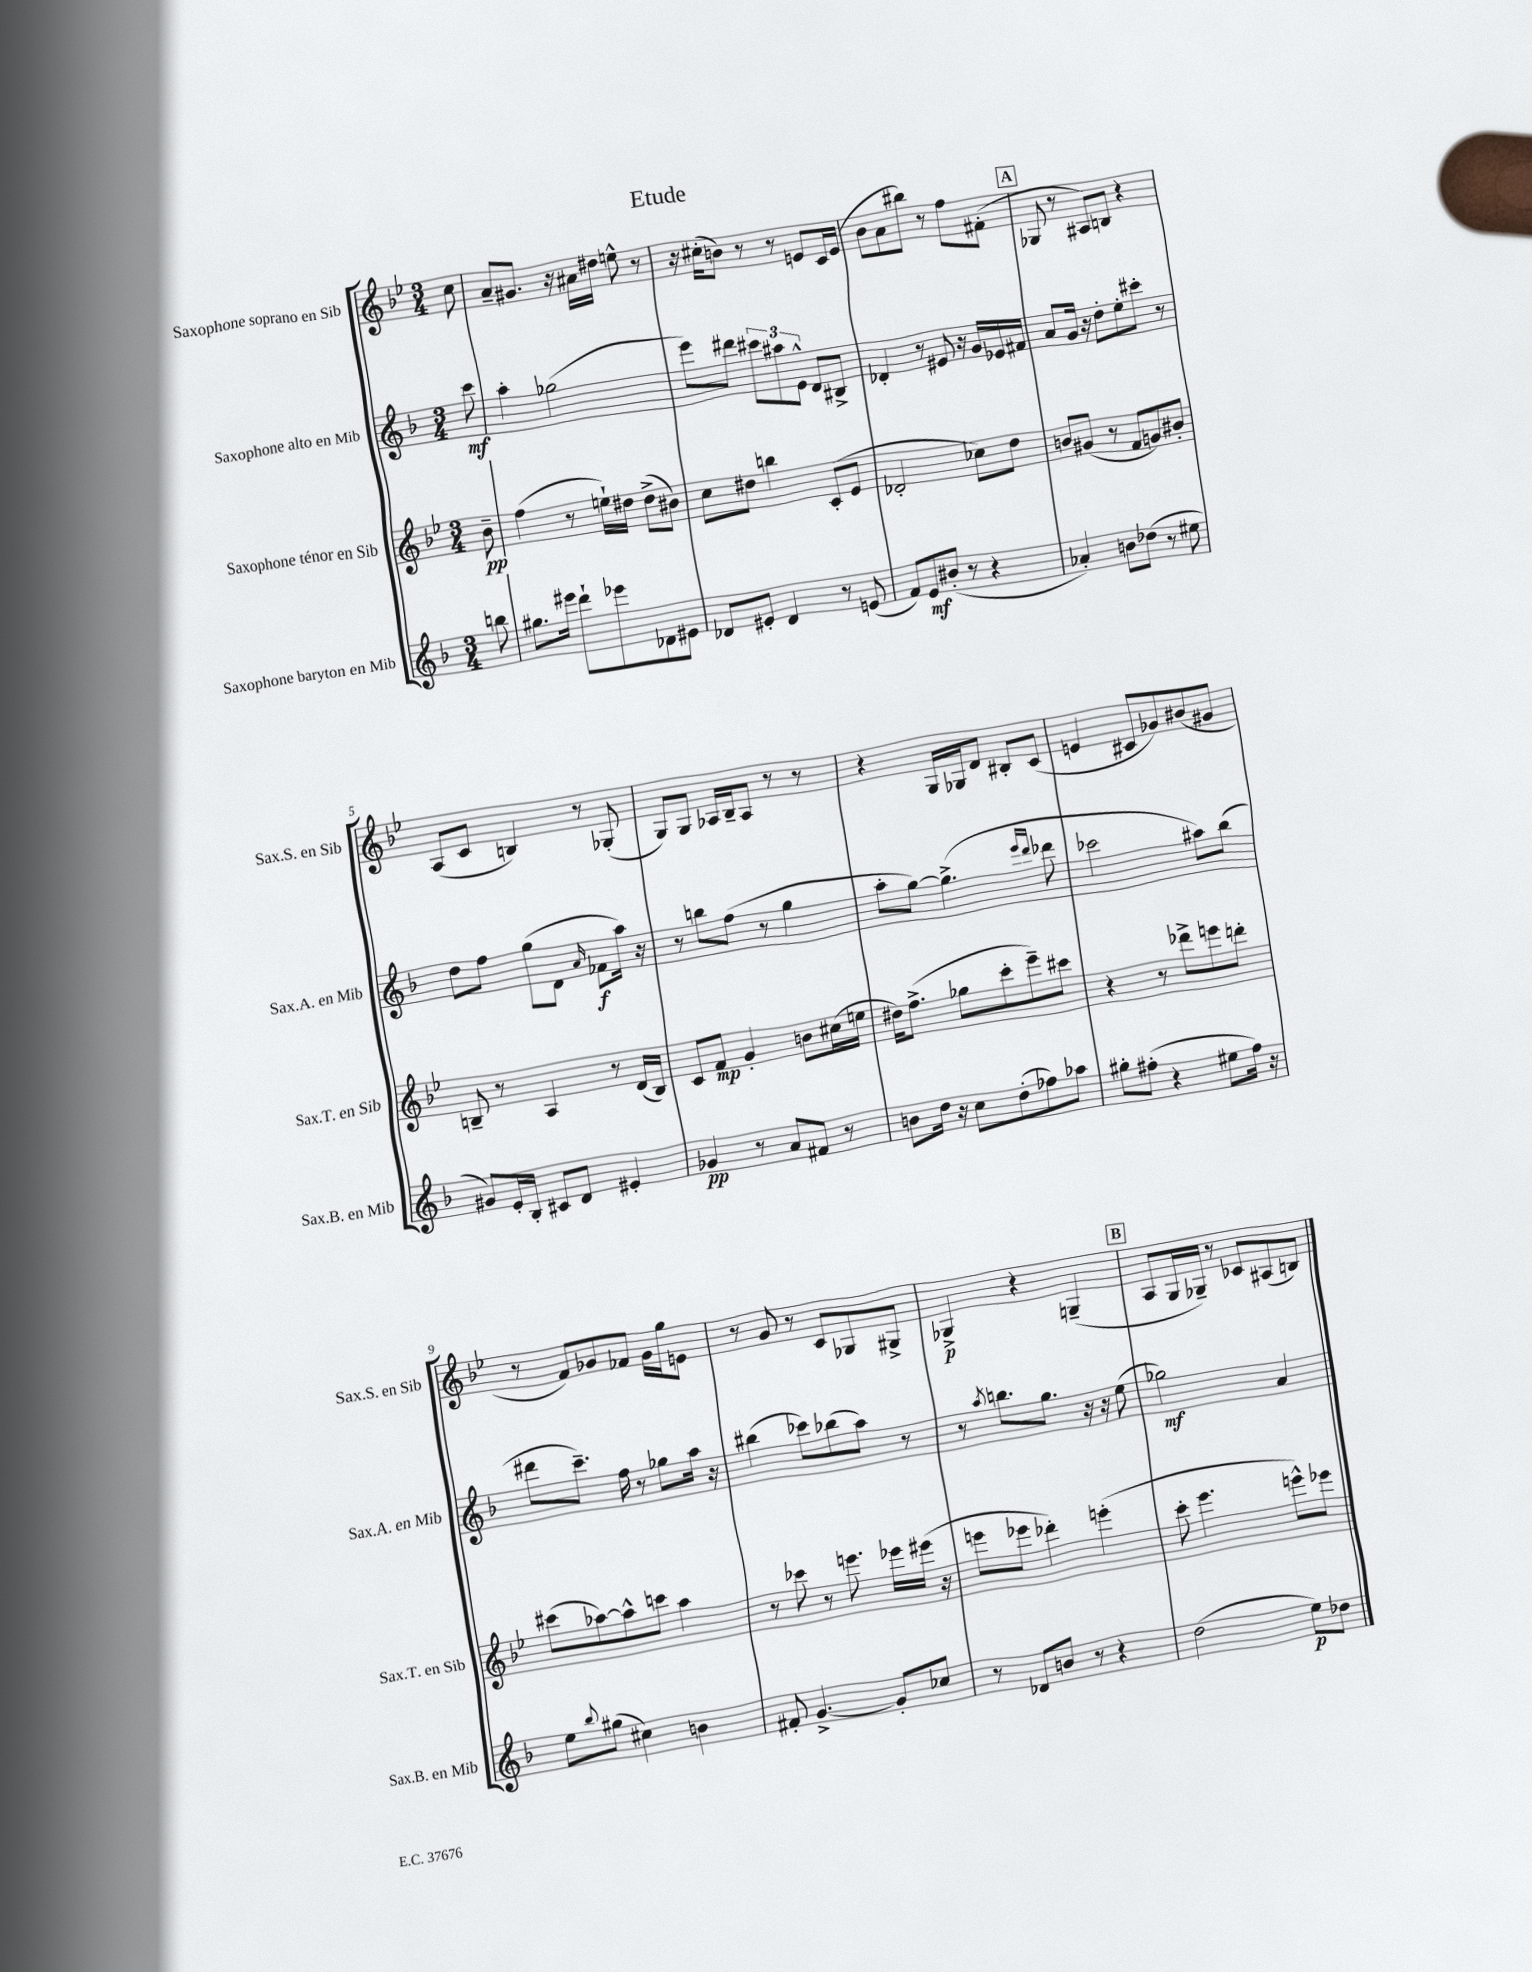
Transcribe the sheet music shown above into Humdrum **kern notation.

**kern	**dynam	**kern	**dynam	**kern	**dynam	**kern	**dynam
*part4	*part4	*part3	*part3	*part2	*part2	*part1	*part1
*staff4	*staff4	*staff3	*staff3	*staff2	*staff2	*staff1	*staff1
*I"Saxophone baryton en Mib	*	*I"Saxophone ténor en Sib	*	*I"Saxophone alto en Mib	*	*I"Saxophone soprano en Sib	*
*I'Sax.B. en Mib	*	*I'Sax.T. en Sib	*	*I'Sax.A. en Mib	*	*I'Sax.S. en Sib	*
*clefG2	*	*clefG2	*	*clefG2	*	*clefG2	*
*k[b-]	*	*k[b-e-]	*	*k[b-]	*	*k[b-e-]	*
*M3/4	*	*M3/4	*	*M3/4	*	*M3/4	*
=	=	=	=	=	=	=	=
8bbn\	.	8b-~\	pp	8ccc\	mf	8cc\	.
=1	=1	=1	=1	=1	=1	=1	=1
8.gg#X\L	.	(4ff\	.	4aa'\	.	8a~/L	.
.	.	.	.	.	.	8.g#X/J	.
16eee#X\Jk	.	.	.	.	.	.	.
8ddd`\L	.	8r	.	(2gg-X\	.	.	.
.	.	.	.	.	.	16r	.
8eee-X\	.	16een`\LL)	.	.	.	16a#X\LL	.
.	.	16dd#X\JJ	.	.	.	16dd#X\JJ	.
8d-X\	.	(8dd#^\L	.	.	.	8een^^\	.
8e#X\J	.	8b#X\J)	.	.	.	8r	.
=2	=2	=2	=2	=2	=2	=2	=2
8d-X/L	.	8cc\L	.	8eee\L)	.	16r	.
.	.	.	.	.	.	(16cc#X'\KL	.
8e#X'/J	.	8dd#X\J	.	8ddd#X\J	.	8bn\J)	.
4d-/	.	4bbn\	.	12ccc#X\L	.	8r	.
.	.	.	.	12aa#X\	.	.	.
.	.	.	.	.	.	8r	.
.	.	.	.	12e^^\J	.	.	.
8r	.	(8c'/L	.	8d/L	.	8en/L	.
(8en/	.	8e-/J	.	8B#X^/J	.	16c/L	.
.	.	.	.	.	.	(16e/JJ	.
=3	=3	=3	=3	=3	=3	=3	=3
8f/L)	.	2d-X'/	.	4d-X'/	.	8b-\L	.
8e/	mf	.	.	.	.	8a\	.
(8b#X'/J	.	.	.	8r	.	8bb#X\J)	.
8r	.	.	.	8e#X/	.	8r	.
4r	.	8cc-X\L)	.	16r	.	8ff\L	.
.	.	.	.	16g/LL	.	.	.
.	.	8dd\J	.	16e-X/	.	(8f#X'\J	.
.	.	.	.	16f#X/JJ	.	.	.
!!LO:REH:place=s1:t=A
=4	=4	=4	=4	=4	=4	=4	=4
4a-X'/)	.	8bn/L	.	8a/L	.	8G-X/	.
.	.	(8g#X/J	.	16g/Jk	.	8r	.
.	.	.	.	16r	.	.	.
8bn\L	.	8r	.	8dd'\L	.	8A#X/L)	.
(8dd-X\J	.	8f/L	.	8ee'\	.	8Bn/J	.
8r	.	8gn/)	.	8ccc#X'\J	.	4r	.
8ee#X\	.	8b#X'/J	.	8r	.	.	.
!!LO:LB:g=z
=5	=5	=5	=5	=5	=5	=5	=5
8g#X/L)	.	8Bn~/	.	8dd\L	.	(8A/L	.
16e'/L	.	8r	.	8ff\J	.	8c/J	.
16B-'/JJ	.	.	.	.	.	.	.
8c#X/L	.	4A/	.	(8gg\L	.	4Bn/)	.
8d/J	.	.	.	8d\J	.	.	.
.	.	.	.	16qqa/	.	.	.
4e#X'/	.	8r	.	8f-X\L	f	8r	.
.	.	(16d/LL	.	16aa\Jk)	.	(8G-X'/	.
.	.	16B/JJ)	.	16r	.	.	.
=6	=6	=6	=6	=6	=6	=6	=6
4g-X/	pp	8c/L	.	8r	.	8G/L)	.
.	.	8f/J	mp	8bbn\L	.	8G/J	.
8r	.	4g'/	.	(8ff\J	.	16A-X/LL	.
.	.	.	.	.	.	16B-~/J	.
8a/L	.	.	.	8r	.	8A-/J	.
8f#X/J	.	8bn\L	.	4gg\	.	8r	.
8r	.	(16cc#X\L	.	.	.	8r	.
.	.	16een\JJ	.	.	.	.	.
=7	=7	=7	=7	=7	=7	=7	=7
8bn\L	.	16dd#X\KL)	.	8aa'\L	.	4r	.
.	.	(8.ff^\J	.	.	.	.	.
16dd\Jk	.	.	.	[8gg\J)	.	.	.
16r	.	.	.	.	.	.	.
8cc\L	.	8gg-X\L	.	(4.gg^\]	.	16G/LL	.
.	.	.	.	.	.	16G-X/J	.
(8dd'\	.	8ccc'\	.	.	.	8d/J	.
8ff-X\)	.	8eee-~\)	.	.	.	8B#X'/L	.
.	.	.	.	16qqeee/LL	.	.	.
.	.	.	.	16qqddd/JJ	.	.	.
8aa-X\J	.	8ccc#X\J	.	8ddd-X\	.	(8c/J	.
=8	=8	=8	=8	=8	=8	=8	=8
8gg#X'\L	.	4r	.	2ccc-X\	.	4en/	.
(8ff#X'\J	.	.	.	.	.	.	.
4r	.	8r	.	.	.	8c#X/L	.
.	.	8ddd-X^\L	.	.	.	8g-X/)	.
8ee#X\L	.	8eeen\	.	8aa#X\L)	.	(8b#X/	.
16ff#\Jk)	.	8dddn'\J	.	(8bb-\J	.	8g#X/J	.
16r	.	.	.	.	.	.	.
!!LO:LB:g=z
=9	=9	=9	=9	=9	=9	=9	=9
8ee\L	.	(8ccc#X\L	.	8ddd#X\L	.	8r	.
8qqbb-/	.	.	.	.	.	.	.
(8gg#X\J	.	[8aa-X\)	.	8.ccc~\J)	.	8f/L)	.
4cc#X\)	.	8aa-^^\]	.	.	.	8g-X/	.
.	.	.	.	16ff\	.	.	.
.	.	8cccn\J	.	8r	.	8f-X/J	.
4bn\	.	4aa-\	.	8gg-X\L	.	16g-\LL	.
.	.	.	.	.	.	16gg\J	.
.	.	.	.	16aa\Jk	.	8en\J	.
.	.	.	.	16r	.	.	.
=10	=10	=10	=10	=10	=10	=10	=10
8f#X'/	.	8r	.	(4bb#X\	.	8r	.
[4.g^/	.	8ccc-X\	.	.	.	8g/	.
.	.	8r	.	8ccc-X\L)	.	8r	.
.	.	8.eeen\	.	(8bb-X\	.	8c/L	.
8g'/L]	.	.	.	8aa\J)	.	8G-X/	.
.	.	16eee-X\LL	.	.	.	.	.
8cc-X/J	.	(16eee#X\JJ	.	8r	.	8G#X^/J	.
.	.	16r	.	.	.	.	.
=11	=11	=11	=11	=11	=11	=11	=11
8r	.	8eeen\L	.	8r	.	4G-X^/	p
.	.	.	.	8qaa/	.	.	.
8d-X/L	.	8eee-X\J	.	8.bbn\L	.	.	.
8bn/J	.	4ddd-X'\)	.	.	.	4r	.
.	.	.	.	8.gg\J	.	.	.
8r	.	.	.	.	.	.	.
4r	.	(4eeen'\	.	16r	.	(4Gn~/	.
.	.	.	.	16r	.	.	.
.	.	.	.	(8ee\	.	.	.
!!LO:REH:place=s1:t=B
=12	=12	=12	=12	=12	=12	=12	=12
(2dd\	.	8ccc'\	.	2gg-X\)	mf	8A/L	.
.	.	4.eee-\	.	.	.	16G/L	.
.	.	.	.	.	.	16G-X~/JJ)	.
.	.	.	.	.	.	8r	.
.	.	.	.	.	.	8c-X/L	.
8ee\L)	p	8eeen^^\L)	.	4a/	.	(8A#X/	.
8dd-X\J	.	8eee-X\J	.	.	.	8Bn/J)	.
==	==	==	==	==	==	==	==
*-	*-	*-	*-	*-	*-	*-	*-
